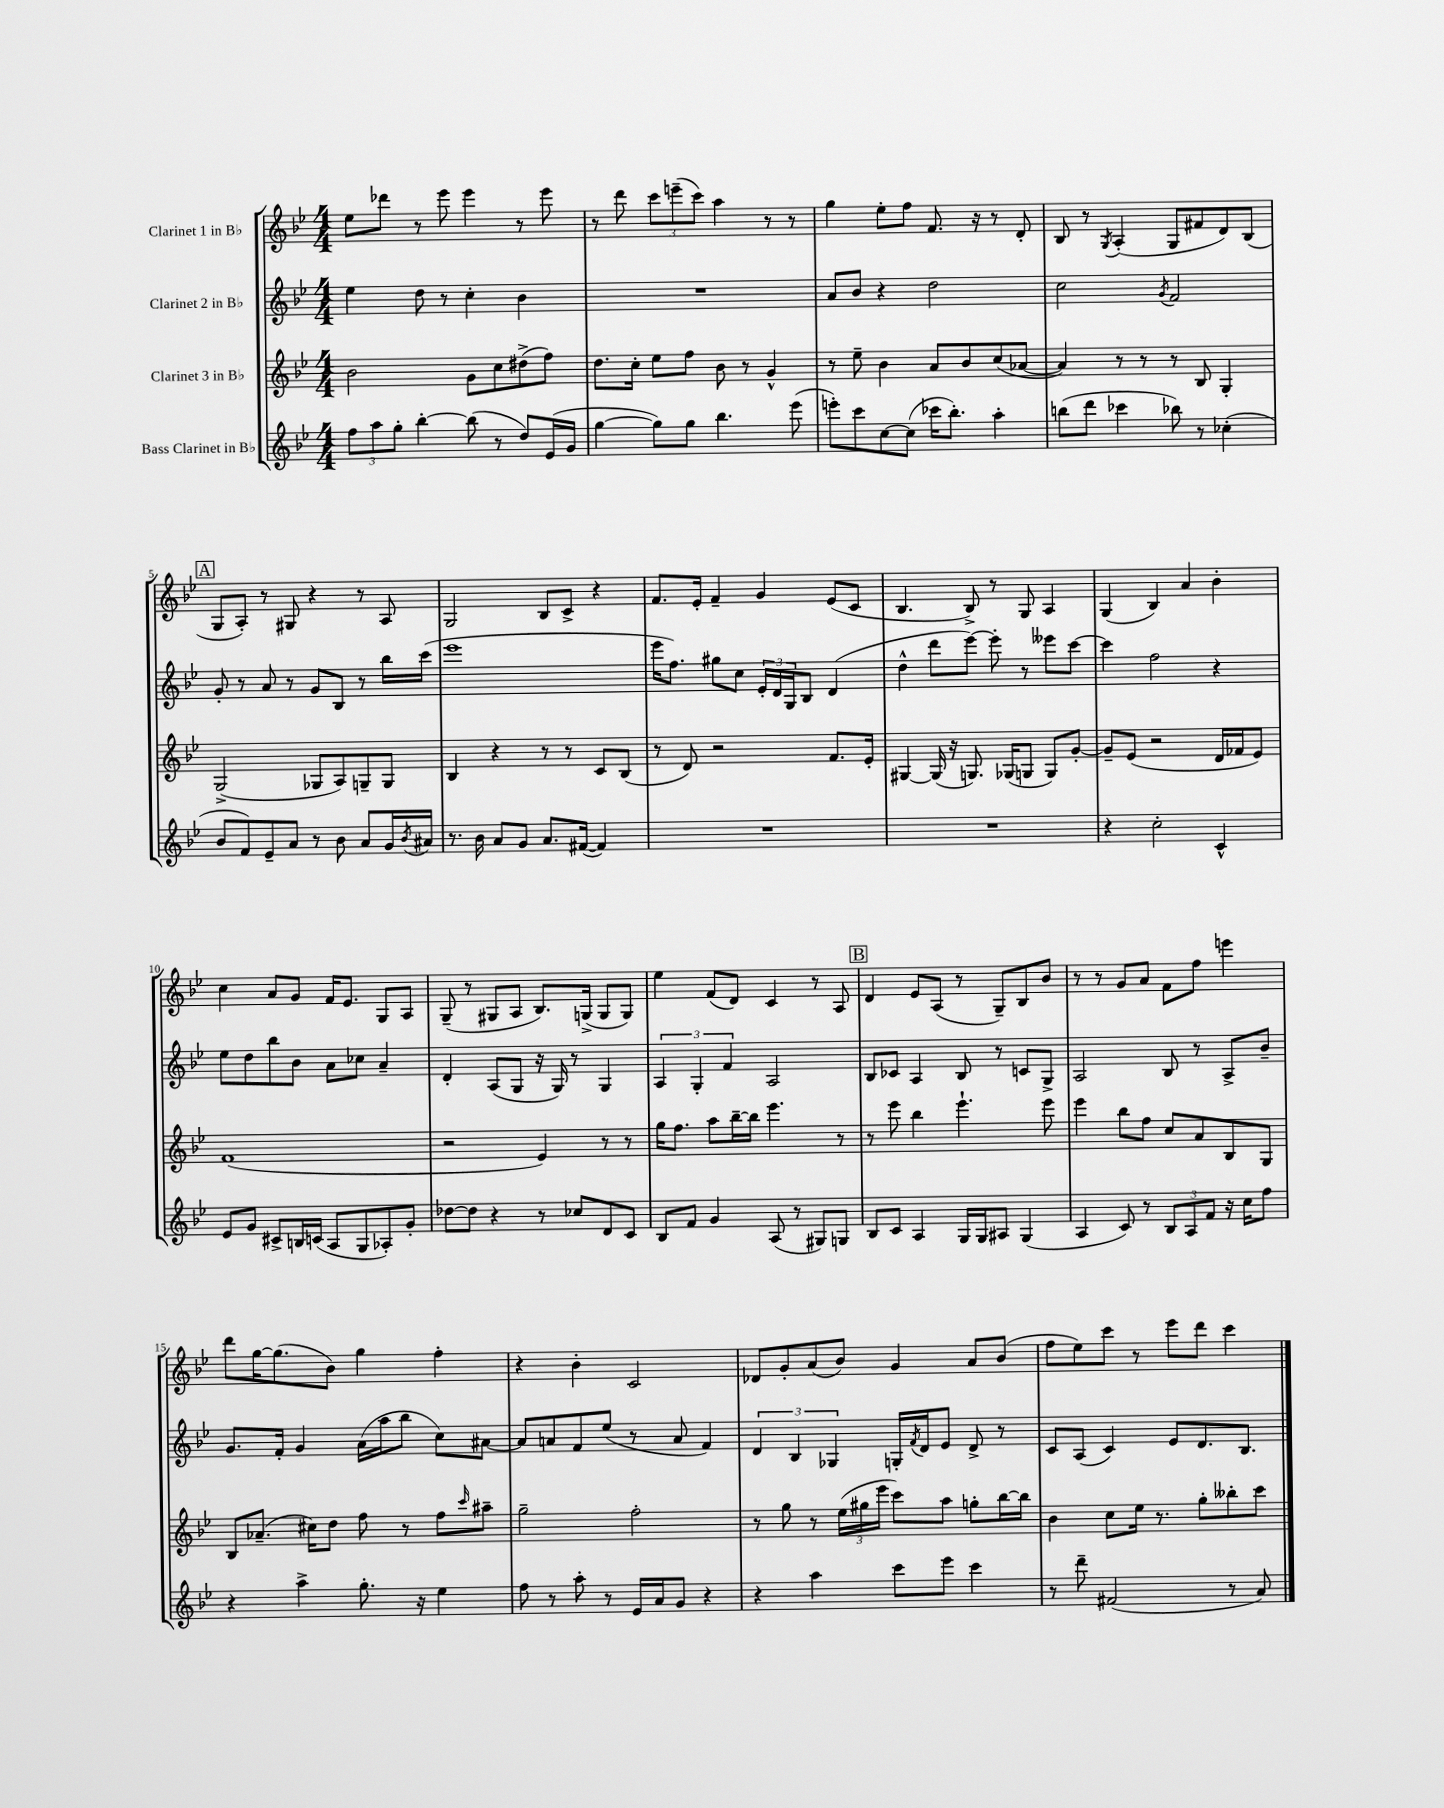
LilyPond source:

<<
\new StaffGroup <<
\new Staff = "s0" \with { instrumentName = "Clarinet 1 in Bb" } {
    \clef treble \key bes \major \numericTimeSignature \time 4/4
    ees''8 des'''8 r8 ees'''8 ees'''4 r8 ees'''8 |
    r8 d'''8 \tuplet 3/2 { c'''8 e'''8--( c'''8) } a''4 r8 r8 |
    g''4 ees''8-. f''8 f'8. r16 r8 d'8-. |
    bes8 r8 \acciaccatura { g8 } a4-.( g8 fis'8 d'8) bes8( |
    \mark \markup { \box "A" } g8 a8-.) r8 gis8 r4 r8 a8 |
    g2 bes8 c'8-> r4 |
    f'8. ees'16-. f'4-- g'4 ees'8( c'8 |
    bes4. bes8->) r8 g8 a4 |
    g4( bes4) a'4 bes'4-. |
    c''4 a'8 g'8 f'16 ees'8. g8 a8 |
    g8--( r8 gis8 a8 bes8.) g16->( g8 g8) |
    ees''4 f'8( d'8) c'4 r8 a8 |
    \mark \markup { \box "B" } d'4 ees'8 a8( r8 g8--) bes8 bes'8 |
    r8 r8 g'8 a'8 f'8 f''8 e'''4 |
    d'''8 g''16~ g''8.( bes'8) g''4 f''4-. |
    r4 bes'4-. c'2 |
    des'8 g'8-. a'8( bes'8) g'4 a'8 bes'8( |
    f''8 ees''8) c'''8 r8 ees'''8 d'''8 c'''4 \bar "|." |
}
\new Staff = "s1" \with { instrumentName = "Clarinet 2 in Bb" } {
    \clef treble \key bes \major \numericTimeSignature \time 4/4
    ees''4 d''8 r8 c''4-. bes'4 |
    R1 |
    a'8 bes'8 r4 d''2 |
    c''2 \acciaccatura { g'8 } f'2 |
    \mark \markup { \box "A" } g'8-. r8 a'8 r8 g'8 bes8 r8 bes''16 c'''16( |
    ees'''1 |
    ees'''16 f''8.) gis''8 c''8 \tuplet 3/2 { ees'16-. d'16 g16 } bes8 d'4( |
    d''4-^ d'''8 ees'''8~) ees'''8-. r8 eeses'''8 c'''8~ |
    c'''4 f''2 r4 |
    ees''8 d''8 bes''8 bes'8 a'8 ces''8 a'4-- |
    d'4-. a8( g8 r16 g16) r8 g4 |
    \tuplet 3/2 { a4 g4-. f'4 } a2 |
    \mark \markup { \box "B" } bes8 ces'8 a4 bes8 r8 c'8 g8-> |
    a2 bes8 r8 a8-> bes'8-- |
    g'8. f'16-. g'4 a'16( a''16 bes''8 c''8) ais'8~ |
    ais'8 a'8 f'8 ees''8( r8 a'8 f'4) |
    \tuplet 3/2 { d'4 bes4 ges4 } g16-. \acciaccatura { f'8 } d'16 ees'8 d'8-> r8 |
    c'8 a8( c'4) ees'8 d'8. bes8. \bar "|." |
}
\new Staff = "s2" \with { instrumentName = "Clarinet 3 in Bb" } {
    \clef treble \key bes \major \numericTimeSignature \time 4/4
    bes'2 g'8 c''8 dis''8->( f''8) |
    d''8. c''16-. ees''8 f''8 bes'8 r8 g'4-^ |
    r8 ees''8-- bes'4 a'8 bes'8 c''8( aes'8~ |
    aes'4) r8 r8 r8 bes8 g4-. |
    \mark \markup { \box "A" } g2->( ges8 a8) g8-- g8 |
    bes4 r4 r8 r8 c'8 bes8( |
    r8 d'8) r2 f'8. ees'16-. |
    gis4~ gis16( r16 g8.) ges16( g8 g8) g'8~-. |
    g'8-- ees'8( r2 d'16 fes'16 ees'8) |
    f'1( |
    r2 ees'4) r8 r8 |
    g''16 f''8. a''8 bes''16~-- bes''16 ees'''4. r8 |
    \mark \markup { \box "B" } r8 ees'''8 bes''4 ees'''4.-! ees'''8 |
    ees'''4 bes''8 f''8 c''8 a'8 bes8 g8 |
    bes8 aes'8.--( cis''16) d''8 f''8 r8 f''8 \grace { c'''16 } ais''8-- |
    g''2-- f''2-. |
    r8 g''8 r8 \tuplet 3/2 { ees''16( gis''16 ees'''16 } c'''8) a''8 g''8-. bes''16~ bes''16 |
    bes'4 c''8 ees''16 r8. g''8-. beses''8-. c'''8 \bar "|." |
}
\new Staff = "s3" \with { instrumentName = "Bass Clarinet in Bb" } {
    \clef treble \key bes \major \numericTimeSignature \time 4/4
    \tuplet 3/2 { f''8 a''8 g''8-. } bes''4~-. bes''8( r8 d''8) ees'16( g'16 |
    g''4~ g''8) g''8 bes''4. ees'''8( |
    e'''8-.) c'''8 c''8~ c''8( ces'''16 bes''8.-.) a''4-. |
    b''8( d'''8 ces'''4 bes''8) r8 ces''4-.( |
    \mark \markup { \box "A" } bes'8 f'8) ees'8-- a'8 r8 bes'8 a'8 g'16 \acciaccatura { bes'8 } ais'16 |
    r8. bes'16 a'8 g'8 a'8. fis'16~( fis'4) |
    R1 |
    R1 |
    r4 c''2-. c'4-^ |
    ees'8 g'8 cis'8-> b16 c'16( a8 g8 aes8-.) g'8-. |
    des''8~ des''8 r4 r8 ces''8 d'8 c'8 |
    bes8 f'8 g'4 a8( r8 gis8) g8 |
    \mark \markup { \box "B" } bes8 c'8 a4 g16 g16 ais8 g4( |
    a4 c'8) r8 \tuplet 3/2 { bes8 a8 f'8 } r16 c''16 f''8 |
    r4 a''4-> g''8.-. r16 ees''4 |
    f''8 r8 a''8-. r8 ees'16 a'16 g'8 r4 |
    r4 a''4 c'''8 ees'''8 c'''4 |
    r8 d'''8-- fis'2( r8 a'8) \bar "|." |
}
>>
>>
